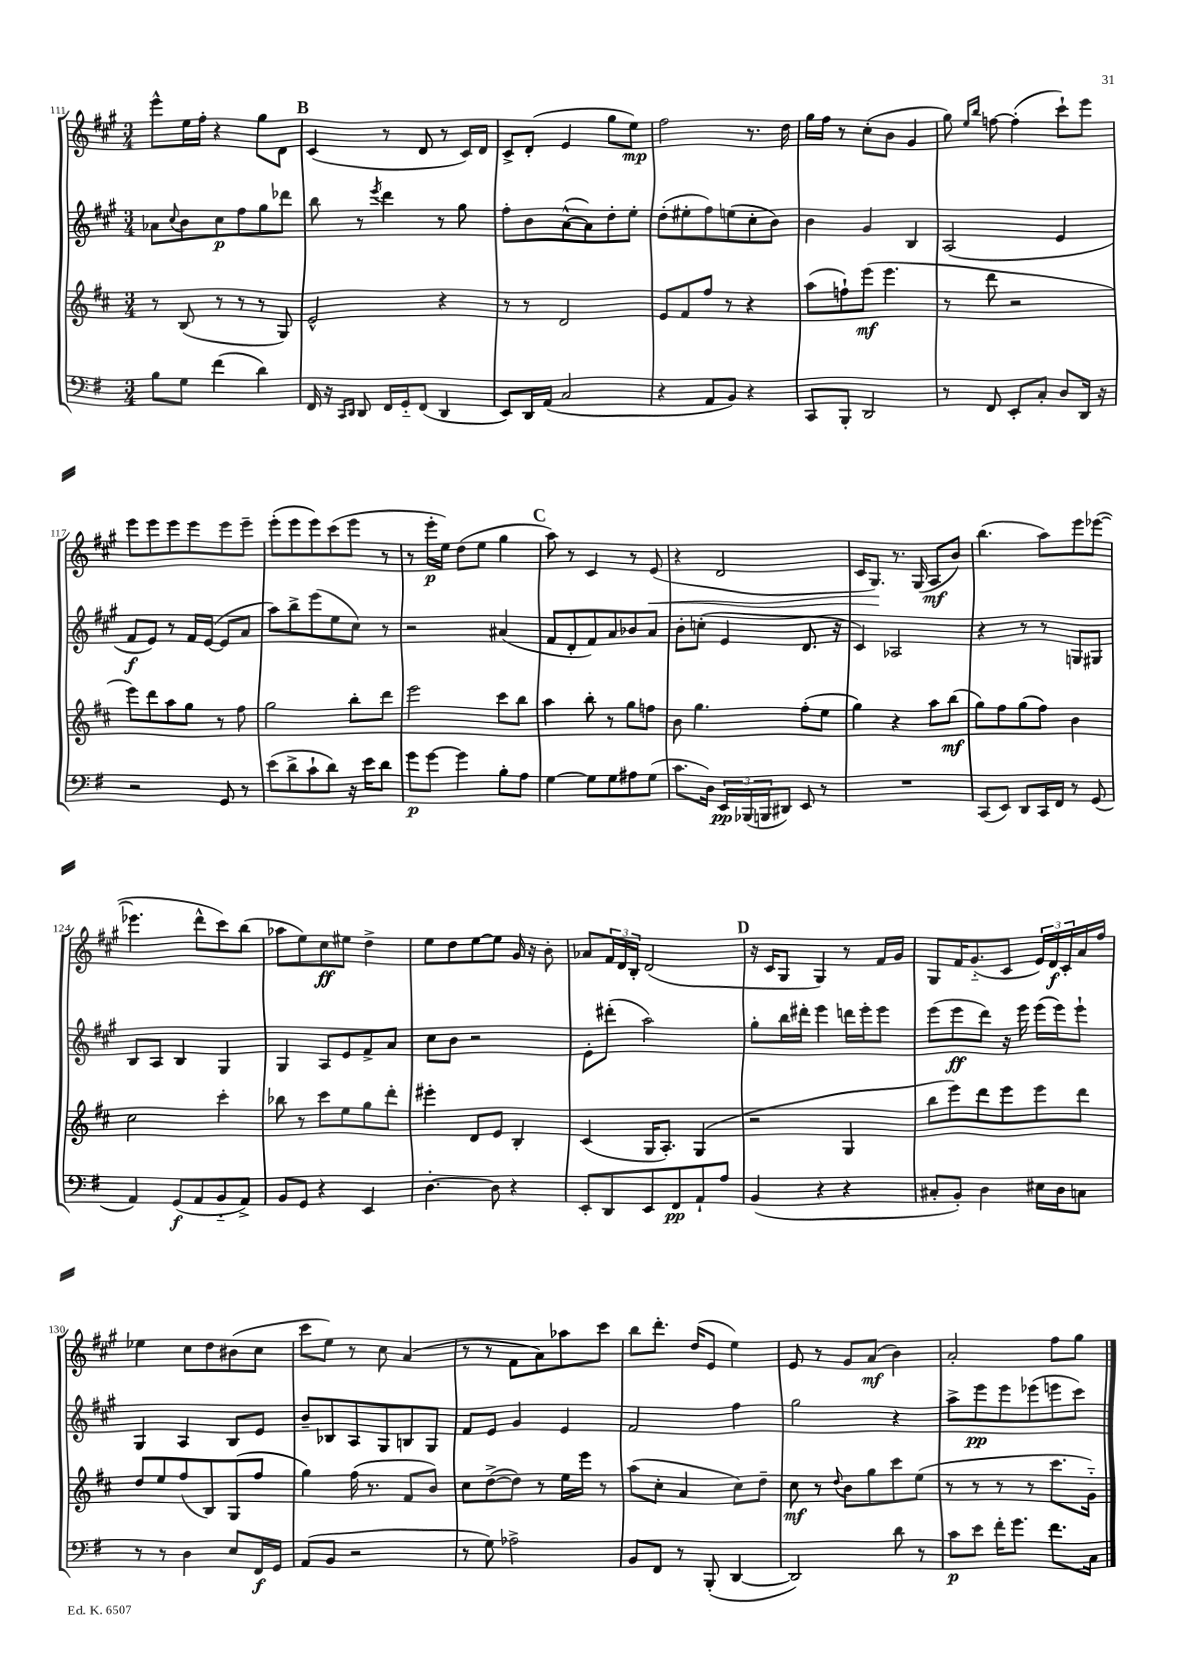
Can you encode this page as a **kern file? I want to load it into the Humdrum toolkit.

**kern	**dynam	**kern	**dynam	**kern	**dynam	**kern	**dynam
*part4	*part4	*part3	*part3	*part2	*part2	*part1	*part1
*staff4	*staff4	*staff3	*staff3	*staff2	*staff2	*staff1	*staff1
*clefF4	*	*clefG2	*	*clefG2	*	*clefG2	*
*k[f#]	*	*k[f#c#]	*	*k[f#c#g#]	*	*k[f#c#g#]	*
*M3/4	*	*M3/4	*	*M3/4	*	*M3/4	*
=111	=111	=111	=111	=111	=111	=111	=111
8B\L	.	8r	.	8a-X\L	.	8eee^^\L	.
.	.	.	.	8qqcc#/	.	.	.
8G\J	.	(8B/	.	8b\	.	16ee\L	.
.	.	.	.	.	.	16ff#'\JJ	.
(4f#\	.	8r	.	8cc#\	p	4r	.
.	.	8r	.	8ff#\	.	.	.
4d\)	.	8r	.	8gg#\	.	8gg#\L	.
.	.	8G/)	.	8ddd-X\J	.	8d\J	.
!!LO:REH:place=s1:t=B
=112	=112	=112	=112	=112	=112	=112	=112
16FF#/	.	2e^^/	.	8bb\	.	(4c#/	.
16r	.	.	.	.	.	.	.
16qqCC/LL	.	.	.	.	.	.	.
16qqDD/JJ	.	.	.	.	.	.	.
8DD/	.	.	.	8r	.	.	.
.	.	.	.	8qeee/	.	.	.
16FF#/LL	.	.	.	4ddd\	.	8r	.
16GG/J	.	.	.	.	.	.	.
(8FF#/J	.	.	.	.	.	8d/	.
4DD/	.	4r	.	8r	.	8r	.
.	.	.	.	8gg#\	.	16c#/LL)	.
.	.	.	.	.	.	16d/JJ	.
=113	=113	=113	=113	=113	=113	=113	=113
8EE/L)	.	8r	.	8ff#'\L	.	8c#^/L	.
16DD/L	.	8r	.	8b\	.	(8d'/J	.
(16AA/JJ	.	.	.	.	.	.	.
2C/	.	2d/	.	([8a^^\	.	4e/	.
.	.	.	.	8a\])	.	.	.
.	.	.	.	8dd'\	.	8gg#\L	.
.	.	.	.	8ee'\J	.	8ee\J)	mp
=114	=114	=114	=114	=114	=114	=114	=114
4r	.	8e/L	.	(8dd'\L	.	2ff#\	.
.	.	8f#/	.	8ee#X'\	.	.	.
8AA/L	.	8ff#/J	.	8ff#\)	.	.	.
8BB/J)	.	8r	.	(8een\	.	.	.
4r	.	4r	.	8cc#'\	.	8.r	.
.	.	.	.	8b\J)	.	.	.
.	.	.	.	.	.	16dd\	.
=115	=115	=115	=115	=115	=115	=115	=115
8CC/L	.	(8aa\L	.	4b\	.	16gg#\LL	.
.	.	.	.	.	.	16ff#\JJ	.
8BBB'/J	.	8ffn`\)	.	.	.	8r	.
2DD/	.	(8eee\J	mf	4g#/	.	(8cc#'\L	.
.	.	4.eee\	.	.	.	8b\J	.
.	.	.	.	4B/	.	4g#/	.
=116	=116	=116	=116	=116	=116	=116	=116
8r	.	8r	.	(2A/	.	8gg#\)	.
.	.	.	.	.	.	16qqee/LL	.
.	.	.	.	.	.	16qqbb/JJ	.
8FF#/	.	8ddd\	.	.	.	[8ffn\	.
8EE'/L	.	2r	.	.	.	(4ff'\]	.
8C'/J	.	.	.	.	.	.	.
8D/L	.	.	.	4e/	.	8ccc#`\L)	.
16DD/Jk	.	.	.	.	.	8eee\J	.
16r	.	.	.	.	.	.	.
!!LO:LB:g=z
=117	=117	=117	=117	=117	=117	=117	=117
2r	.	8eee\L)	.	8f#/L	f	8eee\L	.
.	.	8ddd\	.	8e/J)	.	8eee\	.
.	.	8aa\	.	8r	.	8eee\	.
.	.	8gg\J	.	16f#/LL	.	8eee\	.
.	.	.	.	([16e/JJ	.	.	.
8GG/	.	8r	.	8e/L]	.	8eee\	.
8r	.	8ff#\	.	8a/J	.	8eee~\J	.
=118	=118	=118	=118	=118	=118	=118	=118
(8e\L	.	2gg\	.	8aa\L)	.	(8eee'\L	.
8d^\	.	.	.	8bb^\	.	8eee\	.
8c`\	.	.	.	(8eee\	.	8eee\)	.
8d\J)	.	.	.	8ee\	.	(8ccc#\	.
16r	.	8bb'\L	.	8cc#\J)	.	8eee\J	.
16e\KL	.	.	.	.	.	.	.
8d\J	.	8ddd\J	.	8r	.	8r	.
=119	=119	=119	=119	=119	=119	=119	=119
8g\L	p	2eee\	.	2r	.	8r	.
[8g\J	.	.	.	.	.	16eee'\LL	p
.	.	.	.	.	.	16ee\JJ)	.
4g\]	.	.	.	.	.	(8dd\L	.
.	.	.	.	.	.	8ee\J	.
8B'\L	.	8ccc#\L	.	(4a#X/	.	4gg#\	.
8A\J	.	8bb\J	.	.	.	.	.
!!LO:REH:place=s1:t=C
=120	=120	=120	=120	=120	=120	=120	=120
[4G\	.	4aa\	.	8f#/L	.	8aa\)	.
.	.	.	.	8d'/	.	8r	.
8G\L]	.	8bb'\	.	8f#/)	.	4c#/	.
8G\	.	8r	.	8a/	.	.	.
8A#X\	.	8gg\L	.	8b-X/	.	8r	.
!	!	!	!	!	!	!	!LO:HP:b
(8G\J	.	8ffn\J	.	8a/J	.	(8e/	<
=121	=121	=121	=121	=121	=121	=121	=121
8.c\L	.	8b\	.	8b'\L	.	4r	.
.	.	4.gg\	.	(8ccn'\J	.	.	.
16D\Jk)	.	.	.	.	.	.	.
24EE/LL	pp	.	.	4e/	.	2d/	.
(24BBB-X/	.	.	.	.	.	.	.
24BBBn/J	.	.	.	.	.	.	.
8DD#X/J)	.	.	.	.	.	.	.
8EE/	.	(8ff#'\L	.	8.d/	.	.	.
8r	.	8ee\J	.	.	.	.	.
.	.	.	.	16r	.	.	.
=122	=122	=122	=122	=122	=122	=122	=122
2.r	.	4gg\)	.	4c#/)	.	16c#/KL	.
.	.	.	.	.	.	8.G#/J)	.
.	.	4r	.	2A-X/	.	8.r	[
.	.	.	.	.	.	(16G#/	.
.	.	8aa\L	.	.	.	8A/L	mf
.	.	(8bb\J	mf	.	.	8b/J)	.
=123	=123	=123	=123	=123	=123	=123	=123
(8CC/L	.	8gg\L)	.	4r	.	(4.bb\	.
8EE/J)	.	8ff#\	.	.	.	.	.
8DD/L	.	(8gg\	.	8r	.	.	.
16CC/L	.	8ff#\J)	.	8r	.	8aa\L)	.
16FF#/JJ	.	.	.	.	.	.	.
8r	.	4b\	.	8Gn/L	.	8eee\	.
(8GG/	.	.	.	8G#X/J	.	([8eee-X\J	.
!!LO:LB:g=z
=124	=124	=124	=124	=124	=124	=124	=124
4AA/)	.	2cc#\	.	8B/L	.	4.eee-X\]	.
.	.	.	.	8A/J	.	.	.
(8GG/L	f	.	.	4B/	.	.	.
8AA/	.	.	.	.	.	8ddd^^\L	.
8BB/	.	4ccc#'\	.	4G#/	.	8ccc#\)	.
8AA^/J)	.	.	.	.	.	(8bb\J	.
=125	=125	=125	=125	=125	=125	=125	=125
8BB/L	.	8bb-X\	.	4G#/	.	8aa-X\L	.
8GG/J	.	8r	.	.	.	8ee\)	.
4r	.	8ccc#\L	.	8A/L	.	8cc#\	ff
.	.	8ee\	.	8e/	.	8ee#X\J	.
4EE/	.	8gg\	.	8f#^/	.	4dd^\	.
.	.	8ddd'\J	.	8a/J	.	.	.
=126	=126	=126	=126	=126	=126	=126	=126
[4.D'\	.	4eee#X'\	.	8cc#\L	.	8ee\L	.
.	.	.	.	8b\J	.	8dd\	.
.	.	8d/L	.	2r	.	[8ee\	.
8D\]	.	8e/J	.	.	.	8ee\J]	.
4r	.	4B'/	.	.	.	16g#/	.
.	.	.	.	.	.	16r	.
.	.	.	.	.	.	8b'\	.
=127	=127	=127	=127	=127	=127	=127	=127
8EE'/L	.	(4c#/	.	8e'\L	.	8a-X/L	.
8DD/	.	.	.	(8ddd#X'\J	.	24f#/L	.
.	.	.	.	.	.	24d/	.
.	.	.	.	.	.	24B'/JJ	.
8EE/	.	16G/KL	.	2aa\)	.	(2d/	.
.	.	8.A'/J)	.	.	.	.	.
8FF#/	pp	.	.	.	.	.	.
8AA`/	.	(4G/	.	.	.	.	.
8A/J	.	.	.	.	.	.	.
!!LO:REH:place=s1:t=D
=128	=128	=128	=128	=128	=128	=128	=128
(4BB/	.	2r	.	8gg#'\L	.	16r	.
.	.	.	.	.	.	16c#/KL	.
.	.	.	.	16bb\L	.	8G#/J	.
.	.	.	.	16ddd#X'\JJ	.	.	.
4r	.	.	.	4eee\	.	4G#/)	.
4r	.	4G/	.	16dddn\LL	.	8r	.
.	.	.	.	16eee'\J	.	.	.
.	.	.	.	8eee\J	.	16f#/LL	.
.	.	.	.	.	.	16g#/JJ	.
=129	=129	=129	=129	=129	=129	=129	=129
8C#X'/L	.	8bb\L	.	(8eee\L	.	8G#/L	.
8BB'/J)	.	8eee\)	.	8eee\	ff	16f#/K	.
.	.	.	.	.	.	(8.g#/	.
4D\	.	8ddd\	.	8ddd\J)	.	.	.
.	.	8eee\	.	16r	.	8c#/J	.
.	.	.	.	16eee\	.	.	.
16E#X\LL	.	8eee\	.	(16eee\LL	.	24e/LL)	.
.	.	.	.	.	.	24d/	f
16D\J	.	.	.	16eee\J)	.	.	.
.	.	.	.	.	.	24c#'/	.
8Cn\J	.	8ddd\J	.	8eee`\J	.	16a/	.
.	.	.	.	.	.	16ff#/JJ	.
!!LO:LB:g=z
=130	=130	=130	=130	=130	=130	=130	=130
8r	.	8dd/L	.	4G#/	.	4ee-X\	.
8r	.	8ee/	.	.	.	.	.
4D\	.	(8ff#/	.	4A/	.	8cc#\L	.
.	.	8B/)	.	.	.	8dd\	.
8E/L	.	(8G/	.	8B/L	.	(8b#X\	.
16FF#/L	f	8ff#/J	.	8e/J	.	8cc#\J	.
16GG/JJ	.	.	.	.	.	.	.
=131	=131	=131	=131	=131	=131	=131	=131
(8AA/L	.	4gg\)	.	8b~/L	.	8ccc#\L	.
8BB/J	.	.	.	8B-X/	.	8ee\J)	.
2r	.	(16ff#\	.	8A/	.	8r	.
.	.	8.r	.	.	.	.	.
.	.	.	.	8G#/	.	8cc#\	.
.	.	8f#/L	.	8Bn/	.	(4a/	.
.	.	8b/J)	.	8G#/J	.	.	.
=132	=132	=132	=132	=132	=132	=132	=132
8r	.	8cc#\L	.	8f#/L	.	8r	.
8G\)	.	([8dd^\	.	8e/J	.	8r	.
2A-X^\	.	8dd\J])	.	4g#/	.	8f#\L	.
.	.	8r	.	.	.	8a\)	.
.	.	16ee\LL	.	4e/	.	8aa-X\	.
.	.	16eee\JJ	.	.	.	.	.
.	.	8r	.	.	.	8ccc#\J	.
=133	=133	=133	=133	=133	=133	=133	=133
8BB/L	.	(8aa\L	.	2f#/	.	8bb\L	.
8FF#/J	.	8cc#'\J	.	.	.	8.ddd'\J	.
8r	.	4a/	.	.	.	.	.
.	.	.	.	.	.	(16dd/KL	.
(8BBB'/	.	.	.	.	.	8e/J	.
[4DD/	.	8cc#\L)	.	4ff#\	.	4ee\)	.
.	.	8dd~\J	.	.	.	.	.
=134	=134	=134	=134	=134	=134	=134	=134
2DD/])	.	8cc#\	mf	2gg#\	.	8e/	.
.	.	8r	.	.	.	8r	.
.	.	8qqdd/	.	.	.	.	.
.	.	8b\L	.	.	.	8g#/L	.
.	.	8gg\	.	.	.	(8a/J	mf
8d\	.	8ccc#\	.	4r	.	4b\)	.
8r	.	(8ee\J	.	.	.	.	.
=135	=135	=135	=135	=135	=135	=135	=135
8c\L	p	8r	.	8aa^\L	.	2a'/	.
8e\J	.	8r	.	8eee\	pp	.	.
16f#'\KL	.	8r	.	8eee\	.	.	.
8.g\J	.	.	.	.	.	.	.
.	.	8r	.	(8eee-X\	.	.	.
8.f#\L	.	8.ccc#\L	.	8eeen\	.	8ff#\L	.
.	.	.	.	8ccc#\J)	.	8gg#\J	.
16C\Jk	.	16g\Jk)	.	.	.	.	.
==	==	==	==	==	==	==	==
*-	*-	*-	*-	*-	*-	*-	*-
